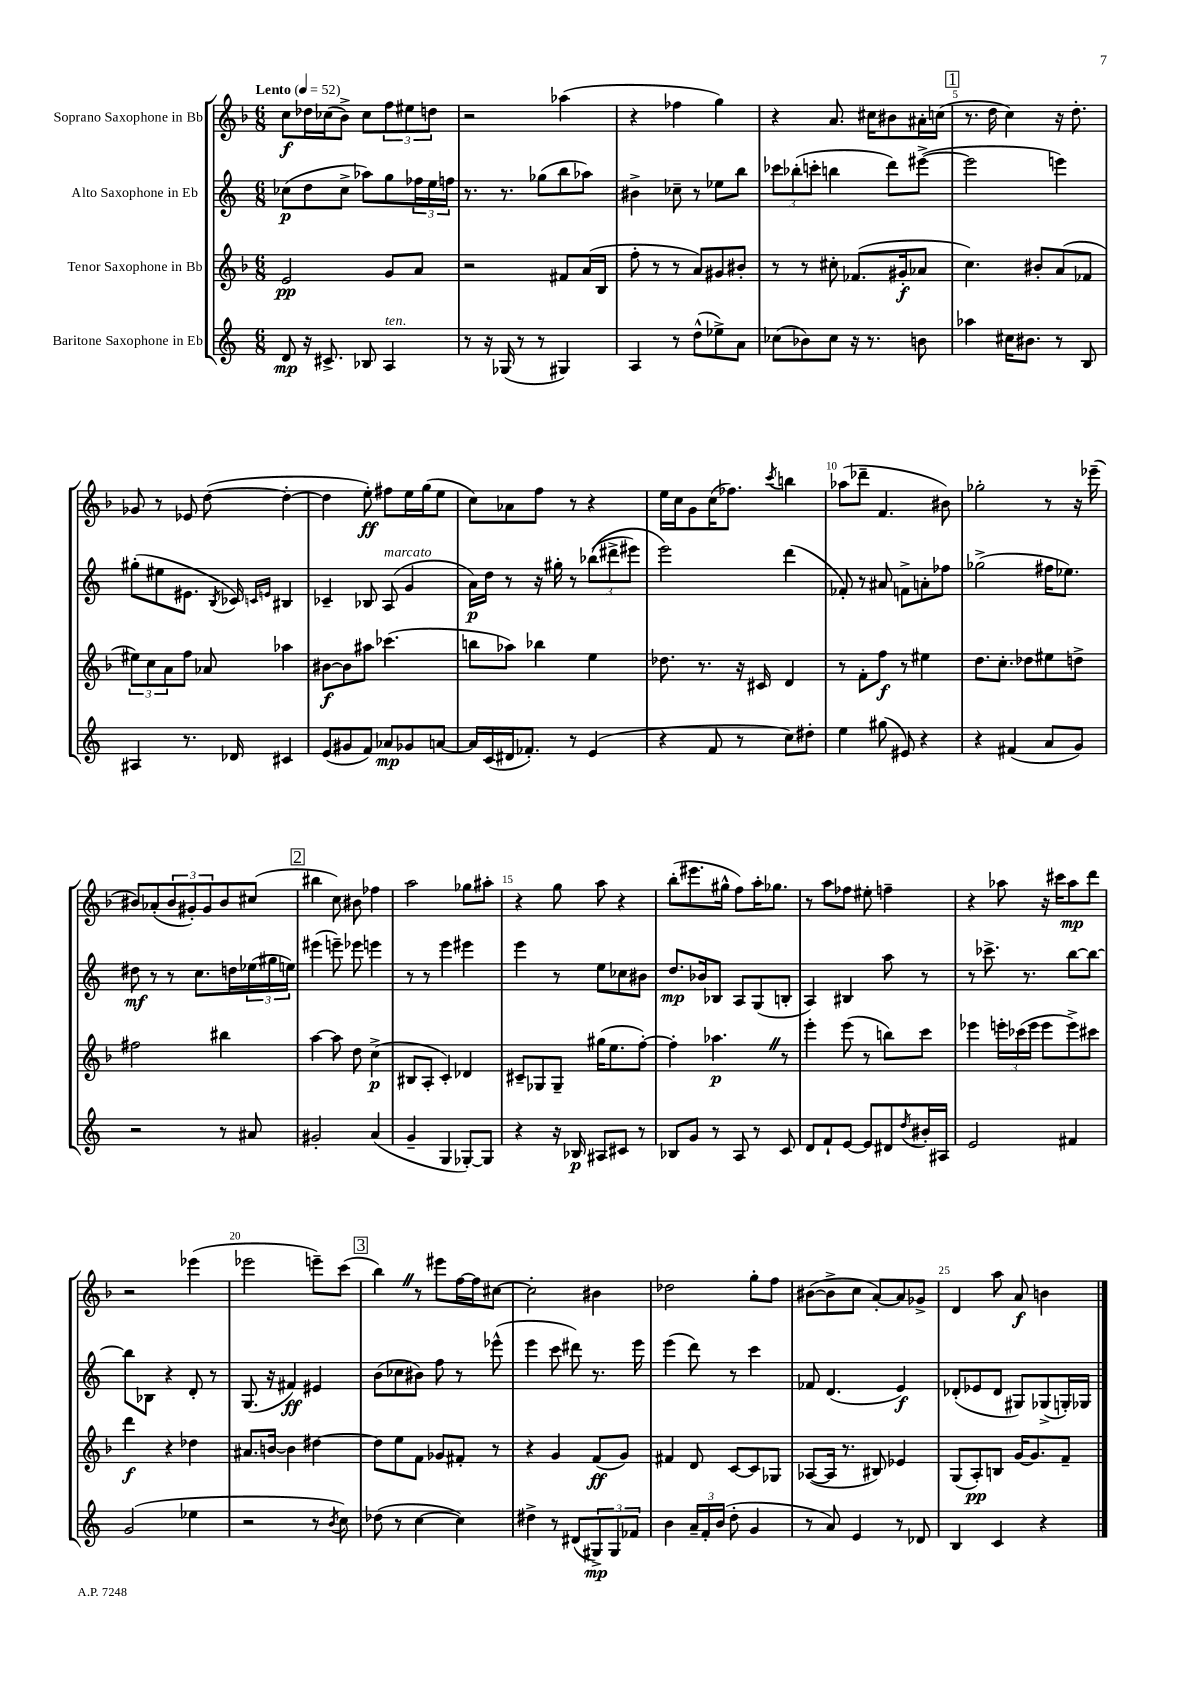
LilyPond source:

<<
\new StaffGroup <<
\new Staff = "s0" \with { instrumentName = "Soprano Saxophone in Bb" } {
    \clef treble \key f \major \numericTimeSignature \time 6/8 \tempo "Lento" 4 = 52
    c''8\f des''16 ces''16( bes'8->) ces''8 \tuplet 3/2 { f''8 eis''8 d''8 } |
    r2 aes''4( |
    r4 fes''4 g''4) |
    r4 a'8. cis''16 bis'8 ais'16-. c''16( |
    \mark \markup { \box "1" } r8. d''16 c''4) r16 d''8.-. |
    ges'8 r8 ees'8 d''8~( d''4~-. |
    d''4 e''8-.\ff) fis''8 e''16 g''16( e''8 |
    c''8) aes'8 f''8 r8 r4 |
    e''16 c''16 g'8 c''16( fes''8.) \acciaccatura { c'''8 } b''4 |
    aes''8( des'''8-- f'4. bis'8) |
    ges''2-. r8 r16 ees'''16--( |
    bis'8) aes'8-.( \tuplet 3/2 { bis'8 gis'8-.) gis'8 } bis'8 cis''8( |
    \mark \markup { \box "2" } bis''4 c''8) bis'8 fes''4 |
    a''2 ges''8 ais''8-. |
    r4 g''8 a''8 r4 |
    bes''8-.( eis'''8. gis''16-^ f''8) a''16-. ges''8. |
    r8 a''8 fes''8 eis''8-. f''4-- |
    r4 aes''8 r16 cis'''16 aes''8\mp d'''8 |
    r2 ees'''4( |
    ees'''2 e'''8--) c'''8( |
    \mark \markup { \box "3" } bes''4) \once \override BreathingSign.text = \markup { \musicglyph "scripts.caesura.straight" } \breathe r8 eis'''8 f''16~ f''16 cis''8~ |
    cis''2-. bis'4 |
    des''2 g''8-. f''8 |
    bis'8~( bis'8-> c''8 a'8~-.) a'8 ges'8-> |
    d'4 a''8 a'8\f b'4 \bar "|." |
}
\new Staff = "s1" \with { instrumentName = "Alto Saxophone in Eb" } {
    \clef treble \key c \major \numericTimeSignature \time 6/8
    ces''8\p( d''8 ces''8-> aes''8) g''8 \tuplet 3/2 { fes''16 e''16 f''16 } |
    r8. r8. ges''8( b''8 aes''8) |
    bis'4-> ces''8-- r8 ees''8 b''8 |
    \tuplet 3/2 { ces'''8 bes''8-.( c'''8-. } b''4 d'''8) eis'''8~->( |
    \mark \markup { \box "1" } eis'''2 e'''4) |
    gis''8-.( eis''8 eis'8. \acciaccatura { b8 } ces'16) \grace { c'16 e'16 } bis4 |
    ces'4-- bes8 a8^\markup { \italic "marcato" }( g'4 |
    a'16\p) d''16 r8 r16 gis''16-. r8 \tuplet 3/2 { bes''8(\( dis'''8-> eis'''8) } |
    e'''2\) d'''4( |
    fes'8-.) r8 ais'8 f'8-> a'8-. fes''8 |
    ges''2->( fis''16 ees''8.) |
    dis''8\mf r8 r8 c''8. d''16 \tuplet 3/2 { ees''16( gis''16 e''16) } |
    \mark \markup { \box "2" } eis'''4( e'''8--) ees'''8 e'''4 |
    r8 r8 e'''4 eis'''4 |
    e'''4 r8 e''8 ces''8 bis'8 |
    d''8.\mp bes'16 bes8 a8 g8( b8-. |
    a4) bis4 a''8 r8 |
    r8 ces'''8.-> r8. b''8~ b''8~ |
    b''8 bes8 r4 d'8-. r8 |
    g8.( r16 fis'4\ff) eis'4 |
    \mark \markup { \box "3" } b'8( ces''8 bis'8) f''8 r8 ees'''8-^( |
    e'''4 c'''8 dis'''8) r8. e'''16 |
    e'''4( d'''8) r8 c'''4 |
    fes'8 d'4.( e'4\f) |
    des'8-.( ees'8 des'8 gis8) ges8->( g16-.) ges16 \bar "|." |
}
\new Staff = "s2" \with { instrumentName = "Tenor Saxophone in Bb" } {
    \clef treble \key f \major \numericTimeSignature \time 6/8
    e'2\pp g'8 a'8 |
    r2 fis'8 a'16( bes16 |
    f''8-. r8 r8 a'8) gis'8 bis'8-. |
    r8 r8 cis''8-. fes'8.( gis'16-.\f aes'8 |
    \mark \markup { \box "1" } c''4.) bis'8-. a'8( fes'8 |
    \tuplet 3/2 { eis''8) c''8 a'8 } f''8 aes'8 aes''4 |
    bis'8~\f bis'8 ais''8 ces'''4.( |
    b''8 aes''8) bes''4 e''4 |
    des''8. r8. r16 cis'16 d'4 |
    r8 f'8-. f''8\f r8 eis''4 |
    d''8. c''8.-. des''8 eis''8 d''8-> |
    fis''2 bis''4 |
    \mark \markup { \box "2" } a''4~ a''8 d''8 c''4->\p( |
    bis8 a8-. c'4-.) des'4 |
    cis'8-- ges8 ges8-- gis''16( e''8. f''8~-.) |
    f''4-. aes''4.\p \once \override BreathingSign.text = \markup { \musicglyph "scripts.caesura.straight" } \breathe r8 |
    e'''4-. e'''8( r8 b''8) c'''8 |
    ees'''4 \tuplet 3/2 { e'''16-. ces'''16( e'''16 } e'''8 e'''8->) cis'''8 |
    d'''4\f r4 des''4 |
    ais'8. b'16~ b'4 dis''4~ |
    \mark \markup { \box "3" } dis''8 e''8 f'8 ges'8 fis'8-. r8 |
    r4 g'4 f'8\ff( g'8) |
    fis'4 d'8 c'8~ c'8 ges8 |
    aes8~( aes16 r8. bis8) ees'4 |
    g8( a8-.\pp) b8 g'16~ g'8. f'8-- \bar "|." |
}
\new Staff = "s3" \with { instrumentName = "Baritone Saxophone in Eb" } {
    \clef treble \key c \major \numericTimeSignature \time 6/8
    d'8\mp r16 cis'8.-> bes8 a4^\markup { \italic "ten." } |
    r8 r16 ges16( r8 r8 gis4) |
    a4 r8 d''8-^( ees''8->) a'8 |
    ces''8( bes'8) ces''8 r16 r8. b'8 |
    \mark \markup { \box "1" } aes''4 cis''16 bis'8. r8 b8 |
    ais4 r8. des'16 cis'4 |
    e'8( gis'8 f'8) aes'8\mp ges'8 a'8~ |
    a'16 c'16( dis'16 fes'8.-.) r8 e'4( |
    r4 f'8 r8 c''8) dis''8-. |
    e''4 gis''8( eis'8) r4 |
    r4 fis'4( a'8 g'8) |
    r2 r8 ais'8 |
    \mark \markup { \box "2" } gis'2-. a'4( |
    g'4-- g4 ges8~-.) ges8 |
    r4 r16 bes16\p ais8 cis'8 r8 |
    bes8 g'8 r8 a8 r8 c'8 |
    d'8 f'8-! e'8~ e'8 dis'8 \acciaccatura { d''8 } bis'16-. ais16 |
    e'2 fis'4 |
    g'2( ees''4 |
    r2 r8 \acciaccatura { b'8 } c''8) |
    \mark \markup { \box "3" } des''8( r8 c''4~ c''4) |
    dis''4-> r8 dis'8( \tuplet 3/2 { gis8->\mp) gis8 fes'8 } |
    b'4 \tuplet 3/2 { a'16-- f'16-. b'16( } d''8-. g'4 |
    r8 a'8) e'4 r8 des'8 |
    b4 c'4 r4 \bar "|." |
}
>>
>>
\layout { \context { \Score \override BarNumber.break-visibility = ##(#f #t #t) barNumberVisibility = #(every-nth-bar-number-visible 5) } }
